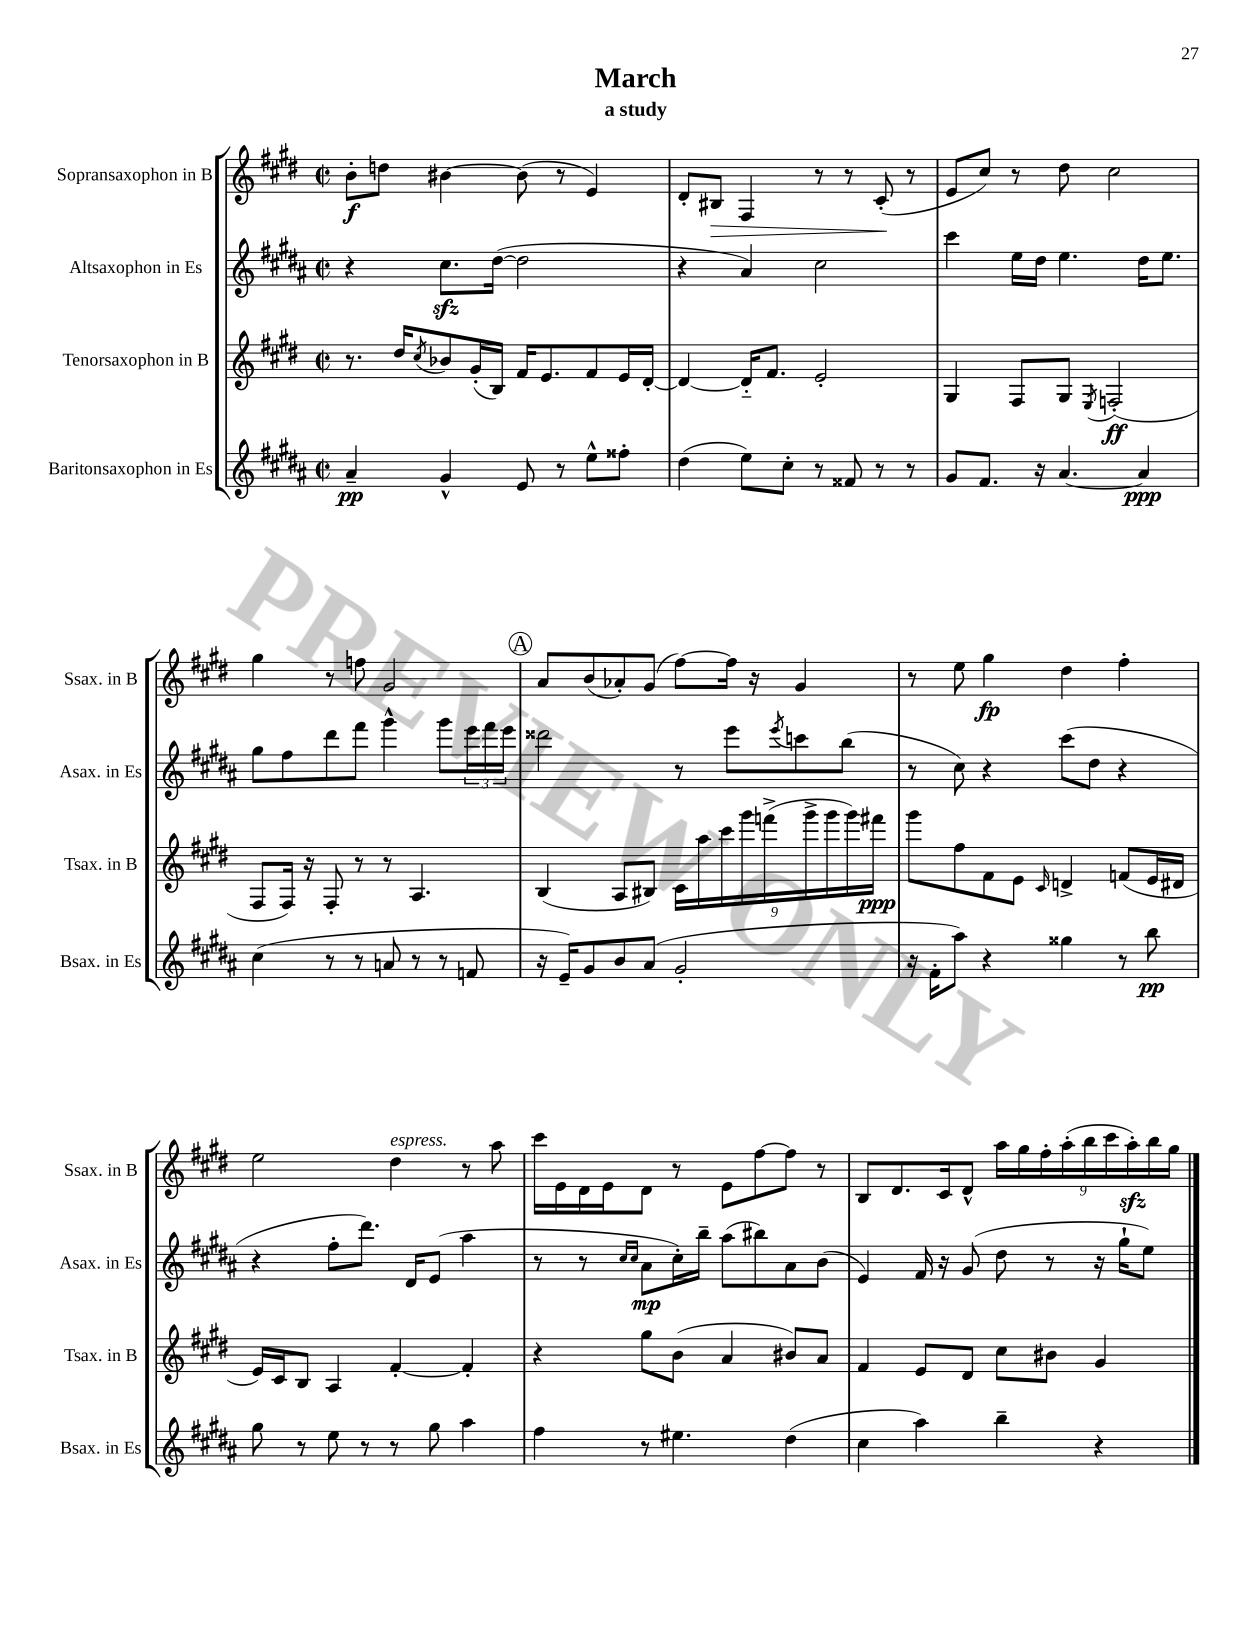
\header { title = "March" subtitle = "a study" }
<<
\new StaffGroup <<
\new Staff = "s0" \with { instrumentName = "Sopransaxophon in B" shortInstrumentName = "Ssax. in B" } {
    \clef treble \key e \major \defaultTimeSignature \time 2/2
    b'8-.\f d''8 bis'4~ bis'8( r8 e'4) |
    dis'8-. bis8\> fis4 r8 r8 cis'8-.\!( r8 |
    e'8 cis''8) r8 dis''8 cis''2 |
    gis''4 r8 f''8 gis'2 |
    \mark \markup { \circle "A" } a'8 b'8( aes'8-.) gis'8( fis''8~) fis''16 r16 gis'4 |
    r8 e''8 gis''4\fp dis''4 fis''4-. |
    e''2 dis''4^\markup { \italic "espress." } r8 a''8 |
    cis'''16 e'16 dis'16 e'16 dis'8 r8 e'8 fis''8~ fis''8 r8 |
    b8 dis'8. cis'16 dis'8-^ \tuplet 9/8 { a''16 gis''16 fis''16-. a''16-.( b''16 cis'''16 a''16-.\sfz) b''16 gis''16 } \bar "|." |
}
\new Staff = "s1" \with { instrumentName = "Altsaxophon in Es" shortInstrumentName = "Asax. in Es" } {
    \clef treble \key b \major \defaultTimeSignature \time 2/2
    r4 cis''8.\sfz dis''16~( dis''2 |
    r4 ais'4) cis''2 |
    cis'''4 e''16 dis''16 e''4. dis''16 e''8. |
    gis''8 fis''8 dis'''8 fis'''8 gis'''4-^ gis'''8 \tuplet 3/2 { e'''16 fis'''16 e'''16 } |
    \mark \markup { \circle "A" } disis'''2 r8 e'''8 \acciaccatura { e'''8 } c'''8 b''8( |
    r8 cis''8) r4 cis'''8( dis''8 r4 |
    r4 fis''8-. dis'''8.) dis'16 e'8( ais''4 |
    r8 r8 \grace { cis''16 cis''16 } ais'8\mp cis''16-.) b''16-- ais''8( bis''8) ais'8 b'8( |
    e'4) fis'16 r16 gis'8( dis''8 r8 r16 gis''16-! e''8) \bar "|." |
}
\new Staff = "s2" \with { instrumentName = "Tenorsaxophon in B" shortInstrumentName = "Tsax. in B" } {
    \clef treble \key e \major \defaultTimeSignature \time 2/2
    r8. dis''16 \acciaccatura { cis''8 } bes'8 gis'16-.( b16) fis'16 e'8. fis'8 e'16 dis'16~-. |
    dis'4~ dis'16-_ fis'8. e'2-. |
    gis4 fis8 gis8 \acciaccatura { e8 } f2-.\ff( |
    fis8 fis16) r16 fis8-. r8 r8 a4. |
    \mark \markup { \circle "A" } b4( a8 bis8) \tuplet 9/8 { cis'16 a''16 cis'''16 gis'''16 f'''16->( gis'''16-> gis'''16 gis'''16) fis'''16\ppp } |
    gis'''8 fis''8 fis'8 e'8 \grace { cis'16 } d'4-> f'8( e'16 dis'16 |
    e'16) cis'16 b8 a4 fis'4~-. fis'4-. |
    r4 gis''8 b'8( a'4 bis'8) a'8 |
    fis'4 e'8 dis'8 cis''8 bis'8 gis'4 \bar "|." |
}
\new Staff = "s3" \with { instrumentName = "Baritonsaxophon in Es" shortInstrumentName = "Bsax. in Es" } {
    \clef treble \key b \major \defaultTimeSignature \time 2/2
    ais'4--\pp gis'4-^ e'8 r8 e''8-^ fisis''8-. |
    dis''4( e''8) cis''8-. r8 fisis'8 r8 r8 |
    gis'8 fis'8. r16 ais'4.~ ais'4\ppp |
    cis''4( r8 r8 a'8 r8 r8 f'8 |
    \mark \markup { \circle "A" } r16 e'16--) gis'8 b'8 ais'8( gis'2-. |
    r16 fis'16-. ais''8) r4 gisis''4 r8 b''8\pp |
    gis''8 r8 e''8 r8 r8 gis''8 ais''4 |
    fis''4 r8 eis''4. dis''4( |
    cis''4 ais''4) b''4-- r4 \bar "|." |
}
>>
>>
\layout { \context { \Score \remove "Bar_number_engraver" } }
